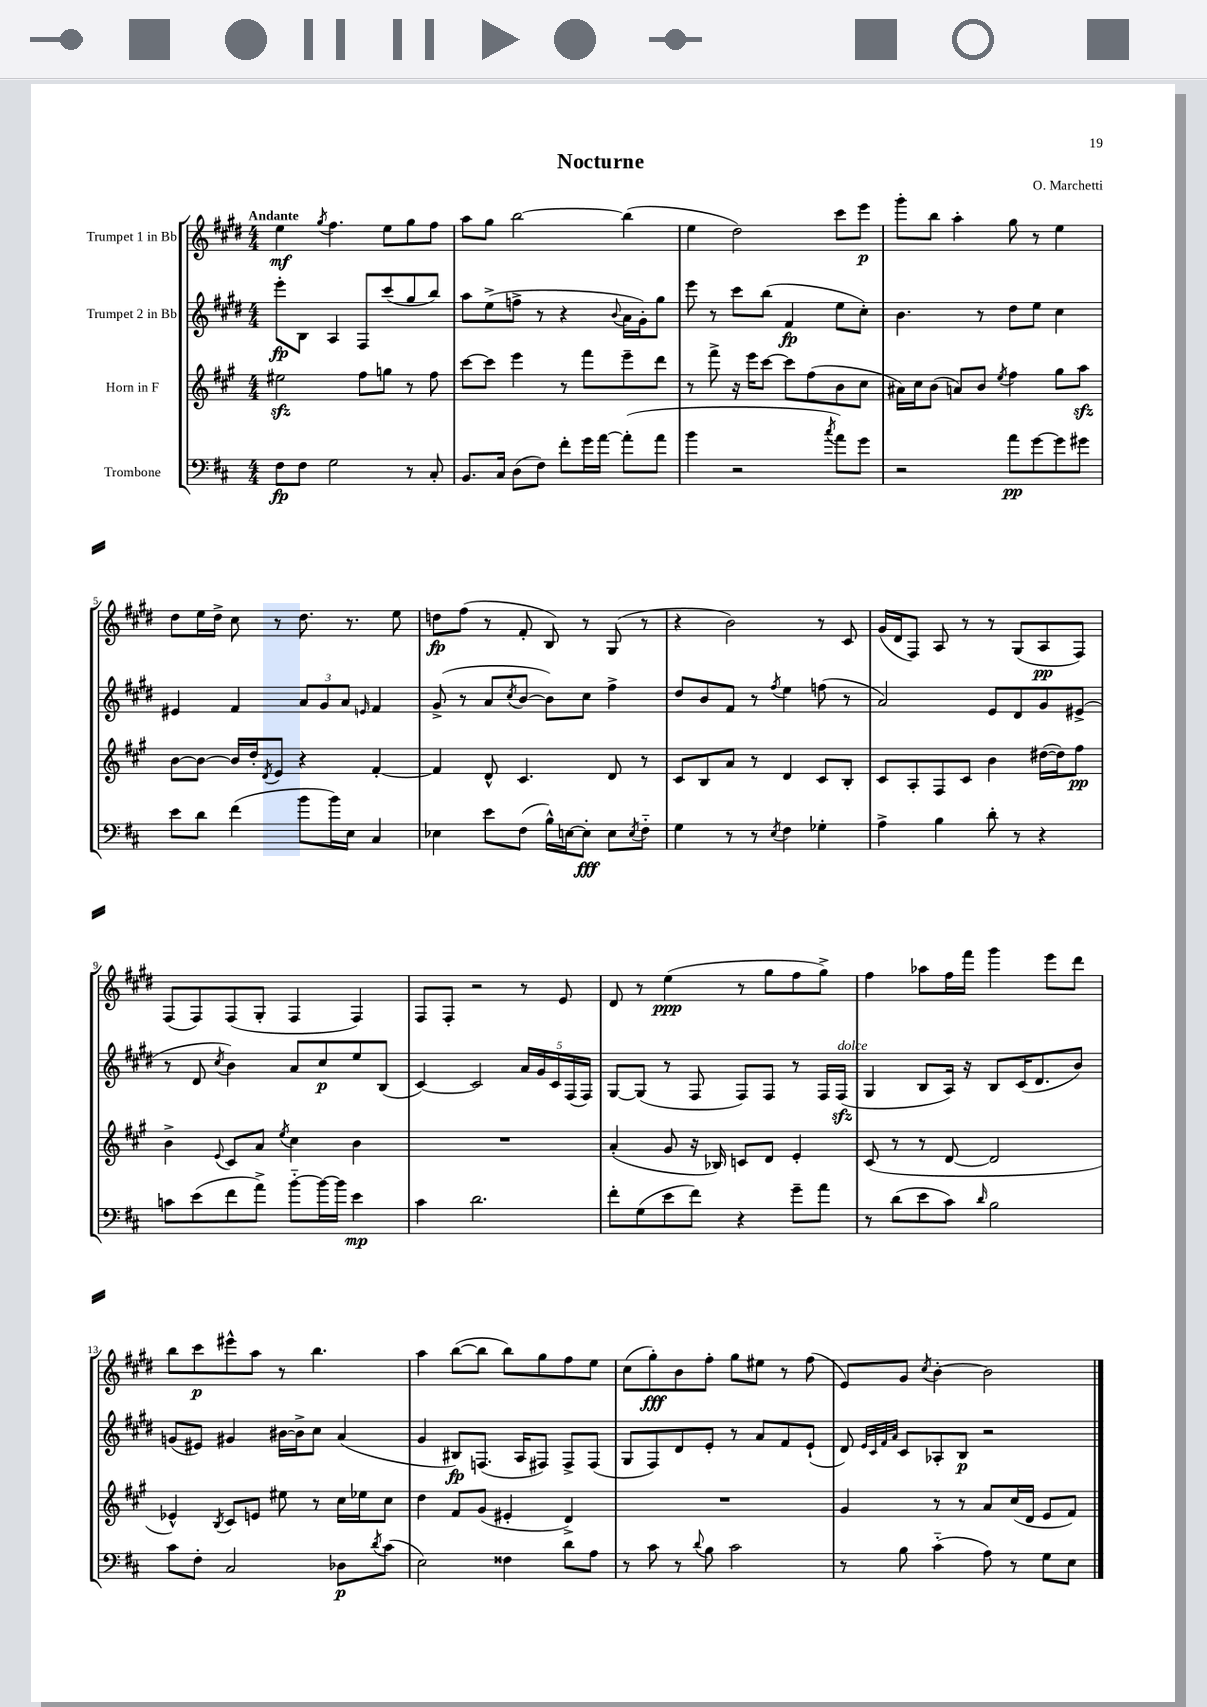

**kern	**dynam	**kern	**dynam	**kern	**dynam	**kern	**dynam
*part4	*part4	*part3	*part3	*part2	*part2	*part1	*part1
*staff4	*staff4	*staff3	*staff3	*staff2	*staff2	*staff1	*staff1
*I"Trombone	*	*I"Horn in F	*	*I"Trumpet 2 in Bb	*	*I"Trumpet 1 in Bb	*
*clefF4	*	*clefG2	*	*clefG2	*	*clefG2	*
*k[f#c#]	*	*k[f#c#g#]	*	*k[f#c#g#d#]	*	*k[f#c#g#d#]	*
*M4/4	*	*M4/4	*	*M4/4	*	*M4/4	*
=1	=1	=1	=1	=1	=1	=1	=1
!	!	!	!	!	!	!LO:TX:a:B:t=Andante	!
8F#\L	fp	2ee#Xzz\	.	8eee'\L	fp	4ee\	mf
8F#\J	.	.	.	8B\J	.	.	.
.	.	.	.	.	.	8qgg#/	.
2G\	.	.	.	4A/	.	4.ff#\	.
.	.	8ff#\L	.	8F#/L	.	.	.
.	.	8ggn\J	.	(8ccc#/	.	8ee\L	.
8r	.	8r	.	8gg#/	.	8gg#\	.
8C#'/	.	8ff#\	.	8bb/J)	.	8ff#\J	.
=2	=2	=2	=2	=2	=2	=2	=2
8.BB/L	.	[8ccc#\L	.	8aa\L	.	8aa\L	.
.	.	8ccc#\J]	.	(8ee^\	.	8gg#\J	.
16C#/Jk	.	.	.	.	.	.	.
(8D\L	.	4eee\	.	8ffn^\J	.	[2bb\	.
8F#\J)	.	.	.	8r	.	.	.
8f#'\L	.	8r	.	4r	.	.	.
16g\L	.	8fff#\L	.	.	.	.	.
[16a\JJ	.	.	.	.	.	.	.
.	.	.	.	8qqb/	.	.	.
(8a'\L]	.	8eee~\	.	16a\LL	.	(4bb\]	.
.	.	.	.	16g#'\J)	.	.	.
8a\J	.	8ddd\J	.	8gg#\J	.	.	.
=3	=3	=3	=3	=3	=3	=3	=3
4b\	.	8r	.	8eee\	.	4ee\	.
.	.	8fff#^\	.	8r	.	.	.
2r	.	16r	.	8ccc#\L	.	2dd#\)	.
.	.	16eee\KL	.	.	.	.	.
.	.	[8ccc#\J	.	(8bb\J	.	.	.
.	.	8ccc#\L]	.	4f#/	fp	.	.
.	.	(8ff#\	.	.	.	.	.
8qcc#/	.	.	.	.	.	.	.
8a\L)	.	8b\	.	8ee\L	.	8ccc#\L	.
8g\J	.	8cc#\J	.	8cc#'\J)	.	8eee\J	p
=4	=4	=4	=4	=4	=4	=4	=4
2r	.	16a#X\LL)	.	4.b\	.	8ggg#'\L	.
.	.	16cc#\J	.	.	.	.	.
.	.	(8b\J	.	.	.	8bb\J	.
.	.	8an/L)	.	.	.	4aa'\	.
.	.	8b/J	.	8r	.	.	.
.	.	8qee/	.	.	.	.	.
8a\L	pp	4ff#\	.	8dd#\L	.	8gg#\	.
[8g\	.	.	.	8ee\J	.	8r	.
8g\]	.	8gg#\L	.	4cc#\	.	4ee\	.
8g#X\J	.	8aazz\J	.	.	.	.	.
!!LO:LB:g=z
=5	=5	=5	=5	=5	=5	=5	=5
8e\L	.	[8b\L	.	4e#X/	.	8dd#\L	.
8d\J	.	8b\J_	.	.	.	16ee\L	.
.	.	.	.	.	.	16dd#^\JJ	.
(4f#\	.	16b/LL]	.	4f#/	.	8cc#\	.
.	.	16dd'/J	.	.	.	.	.
.	.	8qd/	.	.	.	.	.
.	.	8e/J	.	.	.	8r	.
8b\L	.	4r	.	12a/L	.	8.dd#\	.
.	.	.	.	12g#/	.	.	.
16b\L)	.	.	.	.	.	.	.
.	.	.	.	12a/J	.	.	.
16E\JJ	.	.	.	.	.	8.r	.
.	.	.	.	16qqen/	.	.	.
4C#/	.	[4f#'/	.	4f#/	.	.	.
.	.	.	.	.	.	8ee\	.
=6	=6	=6	=6	=6	=6	=6	=6
4E-X\	.	4f#/]	.	(8g#^/	.	8ddn\L	fp
.	.	.	.	8r	.	(8ff#\J	.
8e\L	.	8d^^/	.	8a/L	.	8r	.
.	.	.	.	8qcc#/	.	.	.
(8F#\J	.	4.c#/	.	[8b/J	.	8f#'/	.
16B^^\LL)	.	.	.	8b\L])	.	8B/)	.
[16En\J	.	.	.	.	.	.	.
8E'\J]	fff	.	.	8cc#\J	.	8r	.
8E\L	.	8d/	.	4ff#^\	.	(8G#/	.
8qE/	.	.	.	.	.	.	.
8F#\J	.	8r	.	.	.	8r	.
=7	=7	=7	=7	=7	=7	=7	=7
4G\	.	8c#/L	.	8dd#/L	.	4r	.
.	.	8B/	.	8b/	.	.	.
8r	.	8a/J	.	8f#/J	.	2b\)	.
8r	.	8r	.	8r	.	.	.
8qE/	.	.	.	8qff#/	.	.	.
4F#\	.	4d/	.	4ee\	.	.	.
4G-X'\	.	8c#/L	.	(8ffn\	.	8r	.
.	.	8B'/J	.	8r	.	8c#/	.
=8	=8	=8	=8	=8	=8	=8	=8
4A^\	.	8c#/L	.	2a/)	.	(16g#/LL	.
.	.	.	.	.	.	16d#/J	.
.	.	8A'/	.	.	.	8F#/J)	.
4B\	.	8F#/	.	.	.	8A/	.
.	.	8c#/J	.	.	.	8r	.
8d'\	.	4b\	.	8e/L	.	8r	.
8r	.	.	.	8d#/	.	(8G#/L	.
4r	.	([16dd#X\LL	.	8g#/	.	8A/	pp
.	.	16dd#\J])	.	.	.	.	.
.	.	8ff#\J	pp	(8e#X^/J	.	8F#/J)	.
!!LO:LB:g=z
=9	=9	=9	=9	=9	=9	=9	=9
8cn\L	.	4b^\	.	8r	.	(8F#/L	.
(8e\	.	.	.	8d#/	.	8F#/)	.
.	.	8qqe/	.	8qcc#/	.	.	.
8f#\	.	8c#/L	.	4b\)	.	(8F#/	.
8a^\J)	.	8a/J	.	.	.	8G#'/J	.
.	.	8qee/	.	.	.	.	.
[8b\L	.	4cc#\	.	8a/L	.	4F#/	.
16b\L_	.	.	.	8cc#/	p	.	.
16b\JJ]	.	.	.	.	.	.	.
4e\	mp	4b\	.	8ee/	.	4F#/)	.
.	.	.	.	(8B/J	.	.	.
=10	=10	=10	=10	=10	=10	=10	=10
4c#\	.	1r	.	[4c#/)	.	8F#/L	.
.	.	.	.	.	.	8F#'/J	.
2.d\	.	.	.	2c#/]	.	2r	.
.	.	.	.	20a/LL	.	8r	.
.	.	.	.	20g#/	.	.	.
.	.	.	.	20c#/	.	.	.
.	.	.	.	.	.	8e/	.
.	.	.	.	(20F#/	.	.	.
.	.	.	.	20F#/JJ)	.	.	.
=11	=11	=11	=11	=11	=11	=11	=11
8f#'\L	.	(4a'/	.	[8G#/L	.	8d#/	.
(8G\	.	.	.	(8G#/J]	.	8r	.
8e\	.	8g#/	.	8r	.	(4ee\	ppp
8f#\J)	.	16r	.	8F#/	.	.	.
.	.	16B-X/)	.	.	.	.	.
4r	.	8cn/L	.	8F#/L)	.	8r	.
.	.	8d/J	.	8F#/J	.	8gg#\L	.
8g~\L	.	4e'/	.	8r	.	8ff#\	.
8a\J	.	.	.	16F#/LL	.	8gg#^\J)	.
!	!	!	!	!LO:TX:a:i:t=dolce	!	!	!
.	.	.	.	(16F#zz/JJ	.	.	.
=12	=12	=12	=12	=12	=12	=12	=12
8r	.	(8c#/	.	4G#/	.	4ff#\	.
(8d\L	.	8r	.	.	.	.	.
8e\	.	8r	.	8B/L	.	8aa-X\L	.
8c#\J)	.	[8d/	.	16A/Jk)	.	16ff#\L	.
.	.	.	.	16r	.	16fff#\JJ	.
16qqd/	.	.	.	.	.	.	.
2B\	.	2d/]	.	8B/L	.	4ggg#\	.
.	.	.	.	(16c#/K	.	.	.
.	.	.	.	8.d#/	.	.	.
.	.	.	.	.	.	8eee\L	.
.	.	.	.	8b/J)	.	8ddd#\J	.
!!LO:LB:g=z
=13	=13	=13	=13	=13	=13	=13	=13
8c#\L	.	4e-X^^/)	.	(8gn/L	.	8bb\L	.
8F#'\J	.	.	.	8e#X/J)	.	8ccc#\	p
.	.	8qB/	.	.	.	.	.
2C#/	.	8c#/L	.	4g#X/	.	8eee#X^^\	.
.	.	8en/J	.	.	.	8aa\J	.
.	.	8ee#X\	.	[16b#X\LL	.	8r	.
.	.	.	.	16b#^\J]	.	.	.
.	.	8r	.	8cc#\J	.	4.bb\	.
8D-X\L	p	16cc#\LL	.	(4a/	.	.	.
.	.	16ee-X\J	.	.	.	.	.
8qd/	.	.	.	.	.	.	.
(8c#\J	.	8cc#\J	.	.	.	.	.
=14	=14	=14	=14	=14	=14	=14	=14
2E\)	.	4dd\	.	4g#/	.	4aa\	.
.	.	8f#/L	.	8B#X/L)	fp	([8bb\L	.
.	.	(8g#/J	.	(8.Fn/J	.	8bb\J]	.
4F##X\	.	4e#X'/	.	.	.	8bb\L)	.
.	.	.	.	16A/KL	.	.	.
.	.	.	.	8F#X/J)	.	8gg#\	.
8d\L	.	4d^/)	.	8F#^/L	.	8ff#\	.
8A\J	.	.	.	(8F#/J	.	8ee\J	.
=15	=15	=15	=15	=15	=15	=15	=15
8r	.	1r	.	8G#/L	.	(8cc#\L	.
8c#\	.	.	.	8F#/)	.	8gg#'\)	fff
8r	.	.	.	8d#/	.	8b\	.
8qqd/	.	.	.	.	.	.	.
8B\	.	.	.	8e'/J	.	8ff#'\J	.
2c#\	.	.	.	8r	.	8gg#\L	.
.	.	.	.	8a/L	.	8ee#X\J	.
.	.	.	.	8f#/	.	8r	.
.	.	.	.	(8e`/J	.	(8ff#\	.
=16	=16	=16	=16	=16	=16	=16	=16
8r	.	4g#/	.	8d#/)	.	8e/L)	.
.	.	.	.	32qqe/LLL	.	.	.
.	.	.	.	32qqc#/	.	.	.
.	.	.	.	32qqf#/	.	.	.
.	.	.	.	32qqa/JJJ	.	.	.
8B\	.	.	.	8c#/L	.	8g#/J	.
.	.	.	.	.	.	8qcc#/	.
(4c#\	.	8r	.	8A-X'/	.	[4b'\	.
.	.	8r	.	8B/J	p	.	.
8A\)	.	8a/L	.	2r	.	2b\]	.
8r	.	(16cc#/L	.	.	.	.	.
.	.	16d/JJ	.	.	.	.	.
8G\L	.	8e/L	.	.	.	.	.
8E\J	.	8f#/J)	.	.	.	.	.
==	==	==	==	==	==	==	==
*-	*-	*-	*-	*-	*-	*-	*-
